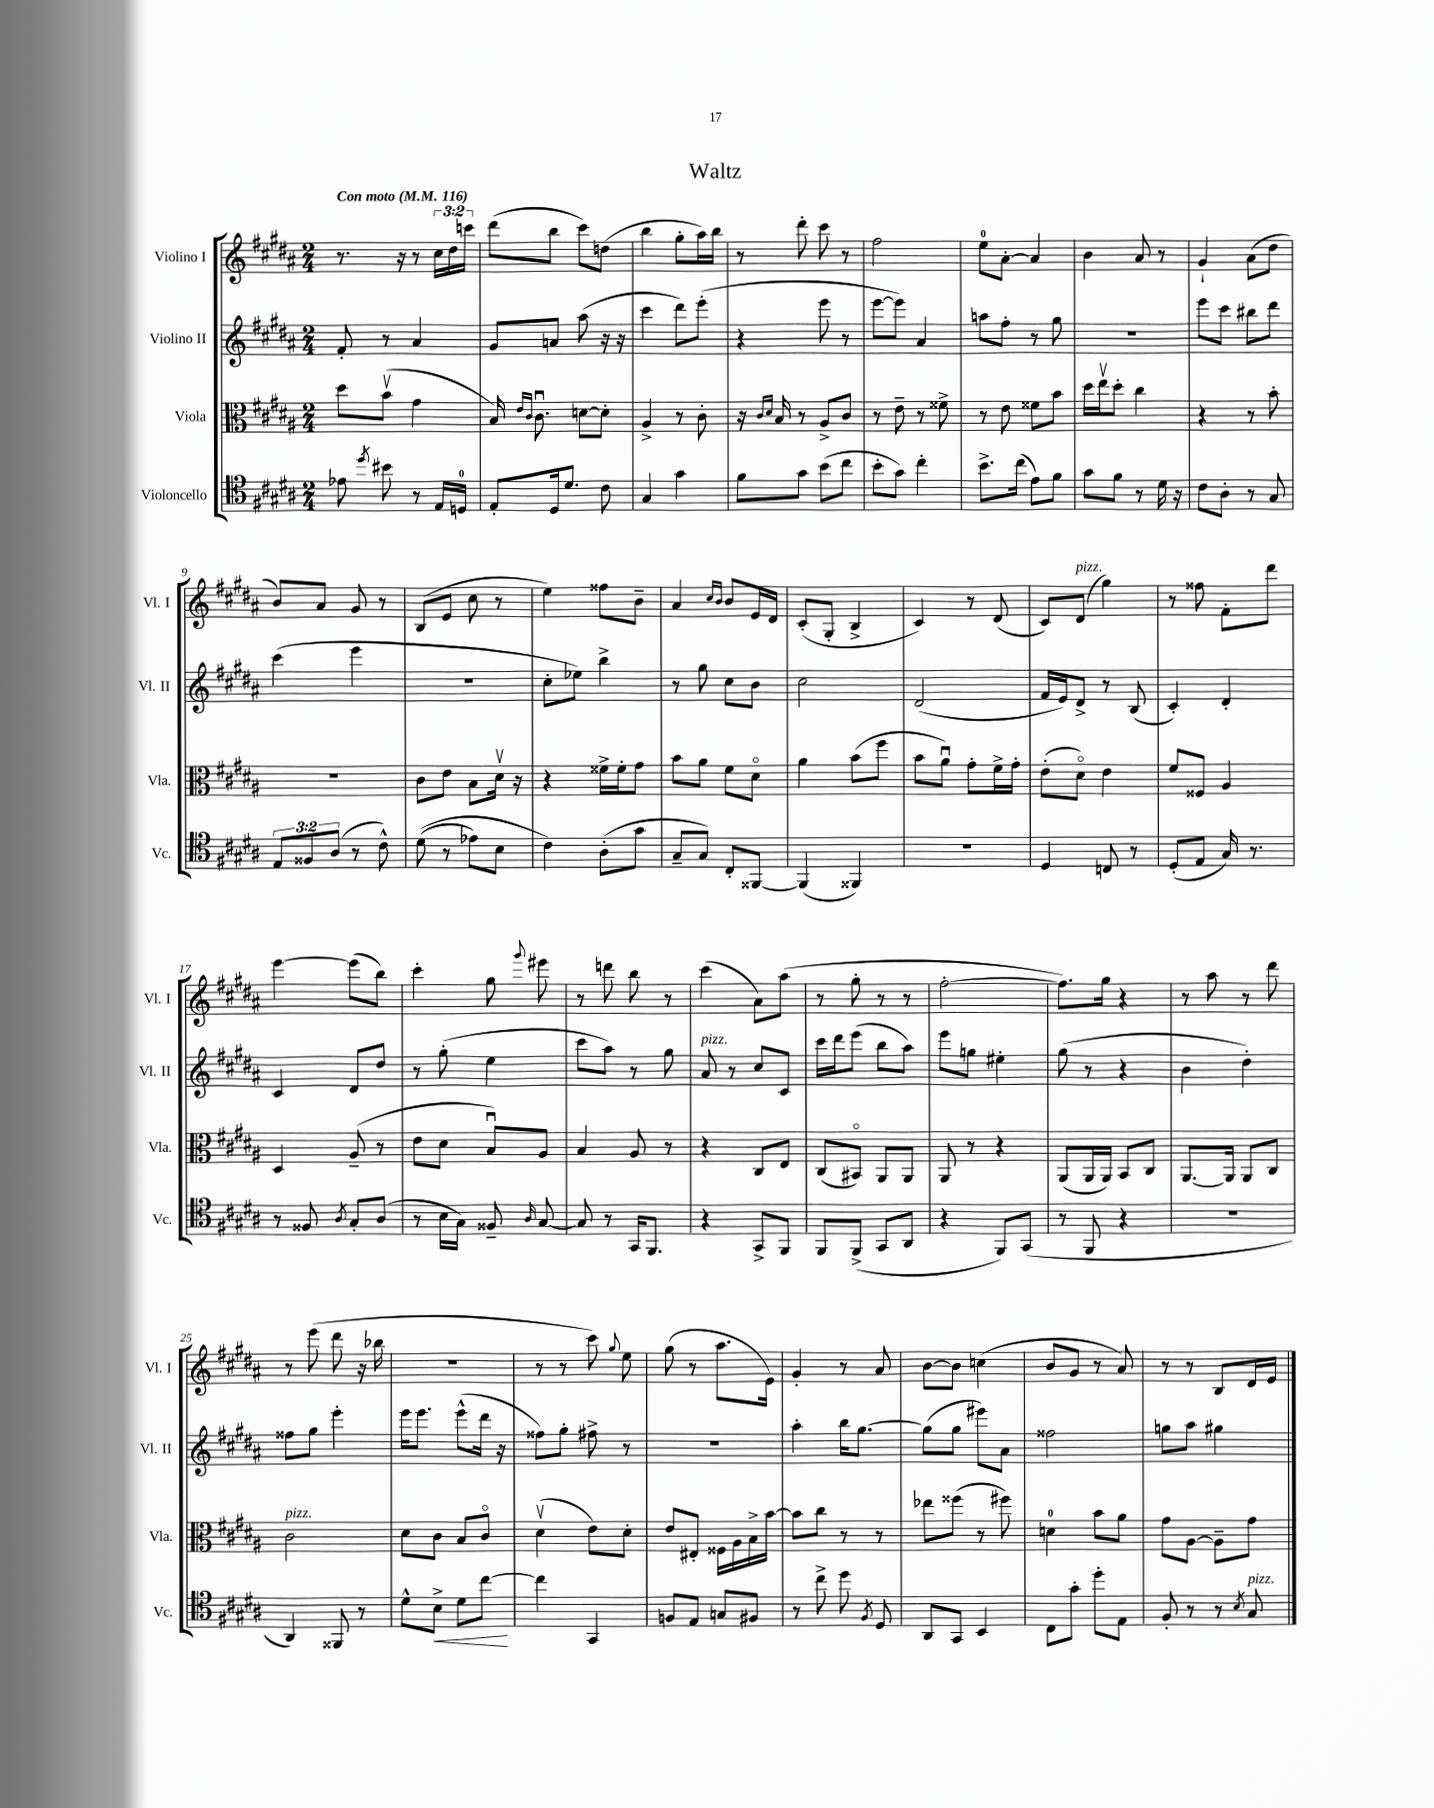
\header { title = "Waltz" }
<<
\new StaffGroup <<
\new Staff = "s0" \with { instrumentName = "Violino I" shortInstrumentName = "Vl. I" } {
    \clef treble \key b \major \numericTimeSignature \time 2/4 \override Staff.TupletNumber.text = #tuplet-number::calc-fraction-text \tempo "Con moto" 4 = 116
    \autoBeamOff r8. r16 r8 \tuplet 3/2 { cis''16[ dis''16 c'''16] } |
    dis'''8[( b''8] cis'''8[) d''8]( |
    b''4 gis''8[-. ais''16) b''16] |
    r8 dis'''8-. cis'''8 r8 |
    fis''2 |
    e''8[-0 ais'8]~-. ais'4 |
    b'4 ais'8 r8 |
    gis'4-! ais'8[( dis''8] |
    b'8[) ais'8] gis'8 r8 |
    b8[( e'8] cis''8 r8 |
    e''4) fisis''8[ b'8]-- |
    ais'4 \grace { cis''16[ b'16] } b'8[ e'16 dis'16] |
    cis'8[-.( gis8]-. b4-> |
    cis'4) r8 dis'8( |
    cis'8[) dis'8]^\markup { \italic "pizz." }( gis''4) |
    r8 fisis''8 fis'8[-. dis'''8] |
    e'''4~ e'''8[( b''8]) |
    cis'''4-. gis''8 \appoggiatura { gis'''8 } eis'''8 |
    r8 d'''8 b''8 r8 |
    cis'''4( ais'8[) ais''8]( |
    r8 gis''8-. r8 r8 |
    fis''2~-. |
    fis''8.[) gis''16] r4 |
    r8 ais''8 r8 dis'''8 |
    r8 e'''8( dis'''8 r16 bes''16 |
    R2 |
    r8 r8 cis'''8) \appoggiatura { gis''8 } e''8 |
    gis''8( r8 ais''8.[ e'16]) |
    gis'4-. r8 ais'8 |
    b'8[~ b'8] c''4( |
    b'8[ gis'8] r8 ais'8) |
    r8 r8 b8[ dis'16 e'16] \bar "|." |
}
\new Staff = "s1" \with { instrumentName = "Violino II" shortInstrumentName = "Vl. II" } {
    \clef treble \key b \major \numericTimeSignature \time 2/4
    \autoBeamOff fis'8-. r8 ais'4 |
    gis'8[ a'8] ais''8( r16 r16 |
    cis'''4 dis'''8[) e'''8]-.( |
    r4 e'''8 r8 |
    e'''8[~ e'''8]) ais'4 |
    a''8[ fis''8]-. r8 gis''8 |
    R2 |
    e'''8[ cis'''8] bis''8[ dis'''8] |
    cis'''4( e'''4 |
    r2 |
    cis''8[-. ees''8]) b''4-> |
    r8 gis''8 cis''8[ b'8] |
    cis''2 |
    dis'2( |
    fis'16[ e'16) dis'8]-> r8 b8( |
    cis'4-.) dis'4-. |
    cis'4 dis'8[ dis''8] |
    r8 gis''8-.( e''4 |
    cis'''8[ ais''8]) r8 gis''8 |
    ais'8^\markup { \italic "pizz." } r8 cis''8[ cis'8] |
    cis'''16[ dis'''16 e'''8]( b''8[ ais''8]) |
    e'''8[ g''8] eis''4-. |
    gis''8( r8 r4 |
    b'4 dis''4-.) |
    fisis''8[ gis''8] e'''4-. |
    e'''16[ e'''8.] e'''8[-^( dis'''16] r16 |
    fisis''8[) gis''8]-. fis''8-> r8 |
    R2 |
    ais''4-. b''16[ gis''8.]~ |
    gis''8[( gis''8] eis'''8[) ais'8] |
    fisis''2 |
    g''8[ ais''8] gis''4 \bar "|." |
}
\new Staff = "s2" \with { instrumentName = "Viola" shortInstrumentName = "Vla." } {
    \clef alto \key b \major \numericTimeSignature \time 2/4
    \autoBeamOff dis''8[ b'8]\upbow( gis'4 |
    b16) \grace { e'16[ cis'16] } cis'8.\downbow d'8[~ d'8]-. |
    ais4-> r8 cis'8-. |
    r16 \grace { cis'16[ dis'16] } b16 r8 ais8[-> cis'8] |
    r8 e'8-- r8 fisis'8-> |
    r8 e'8 fisis'8[ b'8] |
    dis''16[ e''16\upbow dis''8]-. cis''4 |
    r4 r8 b'8-. |
    R2 |
    cis'8[ e'8] b8[ dis'16]\upbow r16 |
    r4 fisis'16[-> fisis'16-. gis'8] |
    b'8[ ais'8] fis'8[ dis'8]\flageolet |
    ais'4 b'8[( fis''8] |
    b'8[ ais'8]\downbow) gis'8[-. fis'16-> gis'16]-. |
    e'8[-.( dis'8]\flageolet) e'4 |
    fis'8[ fisis8] ais4 |
    dis4 ais8--( r8 |
    e'8[ dis'8] b8[\downbow) ais8] |
    b4 ais8 r8 |
    r4 cis8[ e8] |
    cis8[( bis,8]\flageolet) ais,8[ ais,8] |
    ais,8 r8 r4 |
    ais,8[( ais,16 ais,16]) b,8[ cis8] |
    ais,8.[~ ais,16] ais,8[ cis8] |
    cis'2^\markup { \italic "pizz." } |
    dis'8[ cis'8] b8[ cis'8]\flageolet |
    dis'4\upbow( e'8[) dis'8]-. |
    e'8[ eis8]-. fisis16[ ais16 b16-> b'16]~ |
    b'8[ cis''8] r8 r8 |
    ees''8[ fisis''8]( r8 fis''8) |
    d'4-0 b'8[ ais'8] |
    gis'8[ ais8]~ ais8[-- gis'8] \bar "|." |
}
\new Staff = "s3" \with { instrumentName = "Violoncello" shortInstrumentName = "Vc." } {
    \clef tenor \key b \major \numericTimeSignature \time 2/4 \override Staff.TupletNumber.text = #tuplet-number::calc-fraction-text
    \autoBeamOff ees'8 \acciaccatura { dis''8 } bis'8 r8 e16[ d16]-0 |
    e8[-. dis16 dis'8.] cis'8 |
    gis4 gis'4 |
    fis'8[ gis'8] b'8[( cis''8] |
    b'8[-. gis'8]) cis''4-. |
    b'8.[-> cis''16]( e'8[) fis'8] |
    gis'8[ fis'8] r8 dis'16 r16 |
    cis'8[ ais8]-. r8 gis8 |
    \tuplet 3/2 { e8[ fisis8 ais8]( } r8 cis'8-^) |
    dis'8(\( r8 ees'8[) b8] |
    cis'4\) ais8[-.( gis'8] |
    gis8[-- gis8]) cis8[-. fisis,8]~ |
    fisis,4( fisis,4) |
    R2 |
    dis4 c8 r8 |
    dis8[-.( e8] gis16) r8. |
    r8 fisis8 \acciaccatura { ais8 } gis8[-. ais8]( |
    r8 b16[ gis16]) fisis8-- \grace { ais16 } gis8~ |
    gis8 r8 gis,16[ fis,8.] |
    r4 gis,8[-> fis,8] |
    fis,8[ fis,8]->( gis,8[ ais,8] |
    r4 fis,8[) gis,8]( |
    r8 fis,8 r4 |
    r2 |
    ais,4) fisis,8 r8 |
    dis'8[-^ b8]->\< dis'8[ cis''8]~\! |
    cis''4 gis,4 |
    f8[ e8] g8[ fis8] |
    r8 cis''8-> dis''8 \acciaccatura { fis8 } dis8 |
    ais,8[ gis,8] b,4 |
    cis8[ gis'8]-. dis''8[-. e8] |
    fis8-. r8 r8 \acciaccatura { b8 } gis8^\markup { \italic "pizz." } \bar "|." |
}
>>
>>
